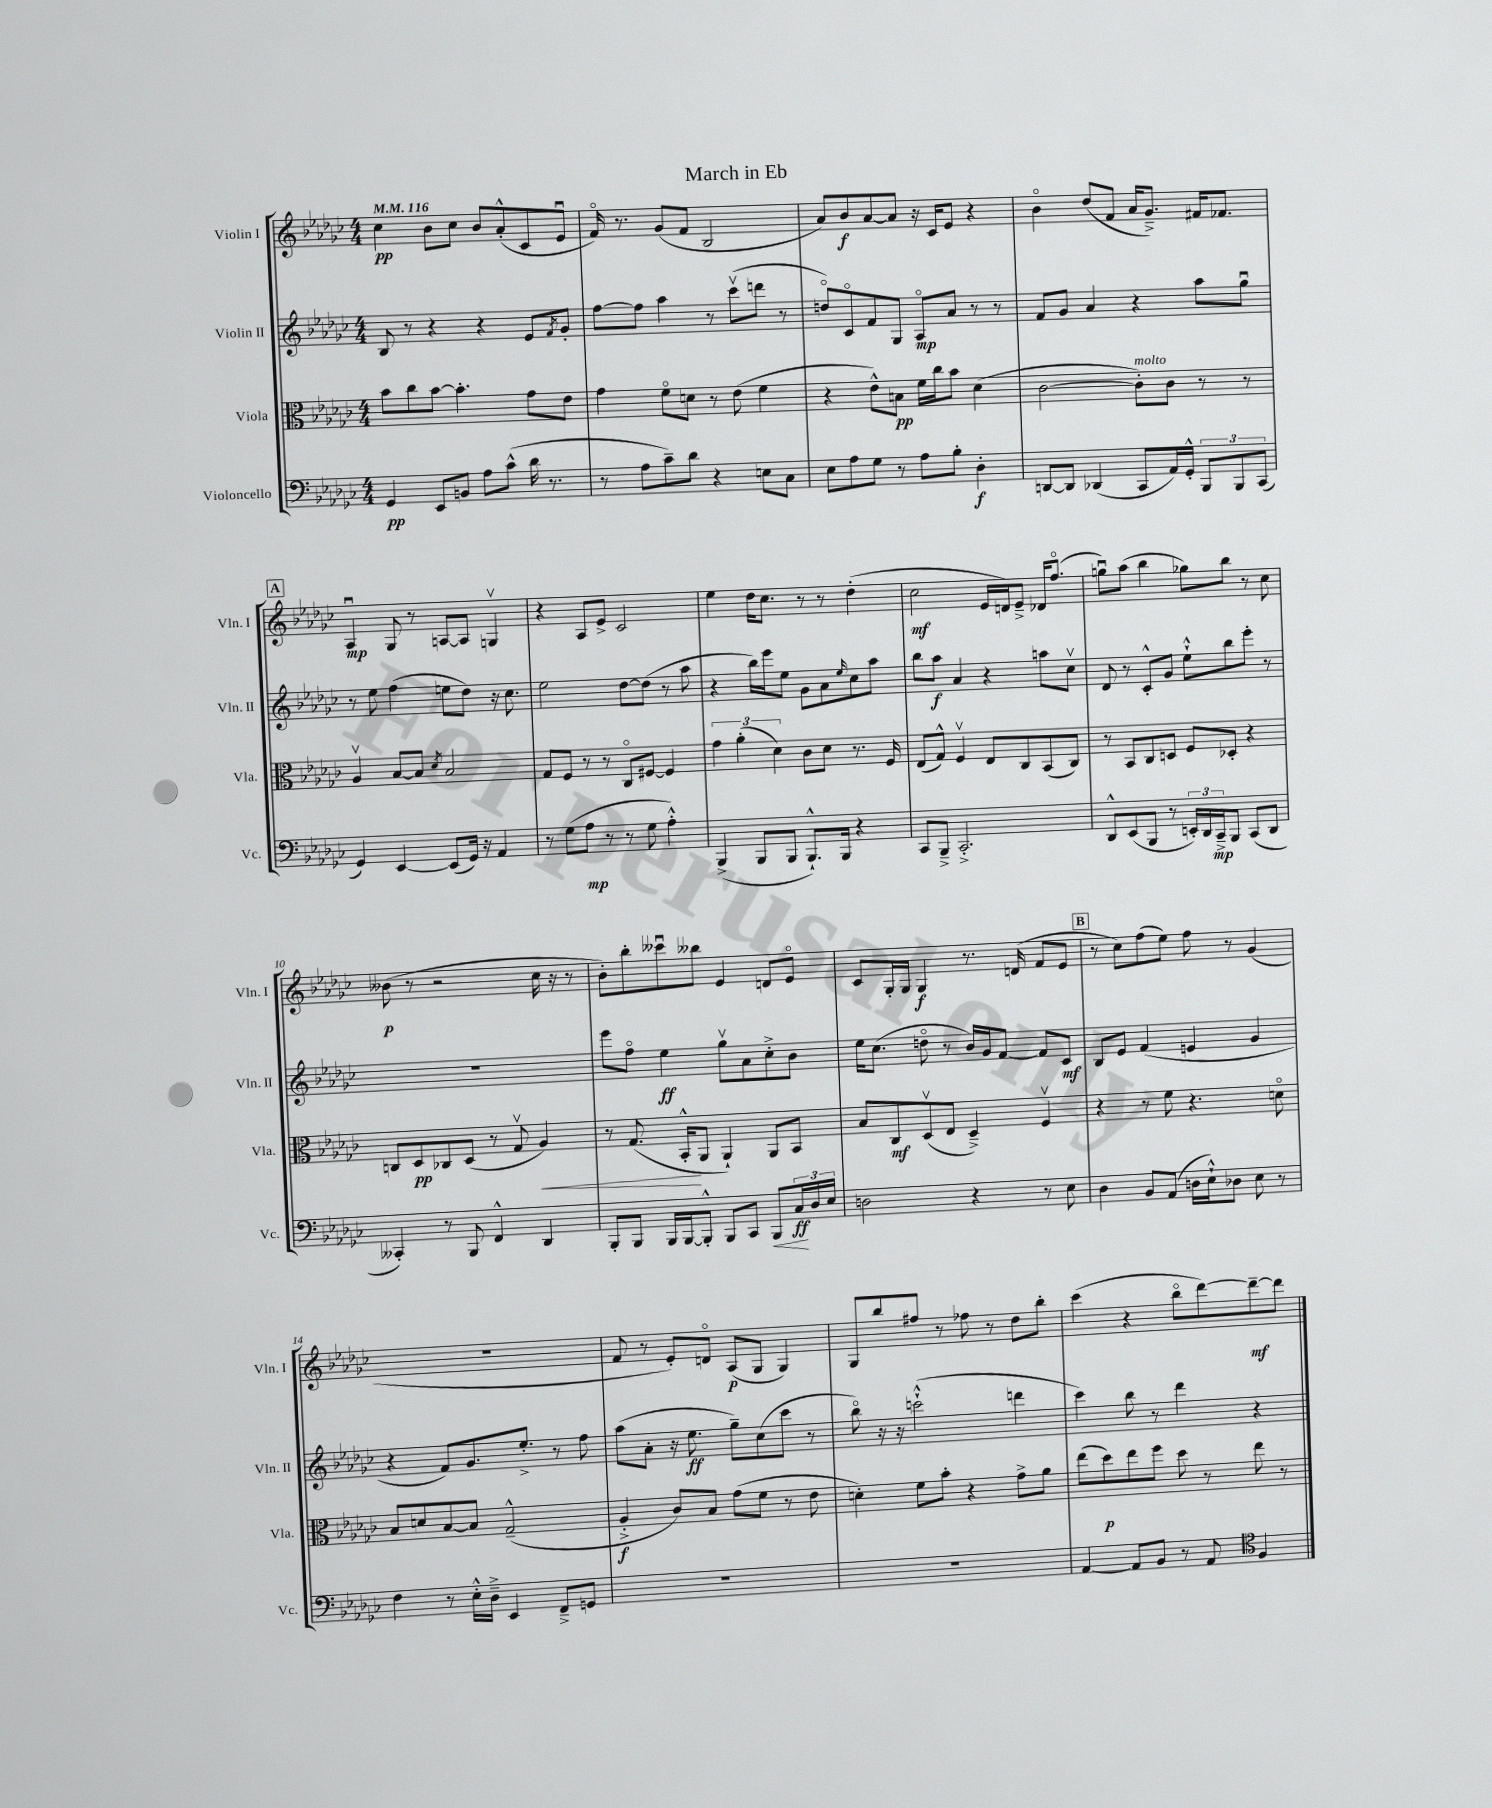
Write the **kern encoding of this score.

**kern	**dynam	**kern	**dynam	**kern	**dynam	**kern	**dynam
*part4	*part4	*part3	*part3	*part2	*part2	*part1	*part1
*staff4	*staff4	*staff3	*staff3	*staff2	*staff2	*staff1	*staff1
*I"Violoncello	*	*I"Viola	*	*I"Violin II	*	*I"Violin I	*
*I'Vc.	*	*I'Vla.	*	*I'Vln. II	*	*I'Vln. I	*
*clefF4	*	*clefC3	*	*clefG2	*	*clefG2	*
*k[b-e-a-d-g-c-]	*	*k[b-e-a-d-g-c-]	*	*k[b-e-a-d-g-c-]	*	*k[b-e-a-d-g-c-]	*
*M4/4	*	*M4/4	*	*M4/4	*	*M4/4	*
*MM116	*	*MM116	*	*MM116	*	*MM116	*
=1	=1	=1	=1	=1	=1	=1	=1
4GG-/	pp	8b-\L	.	8B-/	.	4cc-\	pp
.	.	8cc-\	.	8r	.	.	.
8EE-/L	.	[8b-\J	.	4r	.	8b-\L	.
8BBn/J	.	4.b-'\]	.	.	.	8cc-\J	.
8A-\L	.	.	.	4r	.	8b-/L	.
(8c-^^\J	.	.	.	.	.	(8a-'^^/	.
16d-\	.	8g-\L	.	8e-/L	.	8c-/	.
8.r	.	.	.	.	.	.	.
.	.	.	.	8qf/	.	.	.
.	.	8e-\J	.	8g-'/J	.	8e-u/J	.
=2	=2	=2	=2	=2	=2	=2	=2
8r	.	4g-\	.	[8ff\L	.	16f/)	.
.	.	.	.	.	.	8.r	.
8A-\L	.	.	.	8ff\J]	.	.	.
8c-~\)	.	8f\L	.	4aa-\	.	(8g-/L	.
8d-\J	.	8dn\J	.	.	.	8f/J	.
4r	.	8r	.	8r	.	2B-/	.
.	.	(8e-\	.	(8ccc-v\L	.	.	.
8En\L	.	4f\	.	8dddn\J	.	.	.
8C-\J	.	.	.	8r	.	.	.
=3	=3	=3	=3	=3	=3	=3	=3
8E-\L	.	4r	.	8ddn/L)	.	8a-/L)	.
8A-\	.	.	.	8c-/	.	8b-/	f
8G-\J	.	8e-^^\L)	.	8f/	.	[8a-/	.
8r	.	8Bn\J	pp	8G-/J	.	8a-/J]	.
8A-\L	.	16f\LL	.	8A-/L	mp	16r	.
.	.	16cc-\J	.	.	.	16c-/KL	.
8B-'\J	.	8b-\J	.	8a-/J	.	8e-/J	.
4D-'\	f	(4d-\	.	8r	.	4r	.
.	.	.	.	8r	.	.	.
=4	=4	=4	=4	=4	=4	=4	=4
[8DDn/L	.	[2c-\	.	8f/L	.	4b-\	.
8DD/J]	.	.	.	8g-/J	.	.	.
(4DD-X/	.	.	.	4a-/	.	(8dd-/L	.
.	.	.	.	.	.	8f/J	.
!	!	!LO:TX:a:i:t=molto	!	!	!	!	!
8CC-/L	.	8c-'\L])	.	4r	.	16a-/KL	.
.	.	.	.	.	.	8.g-~^/J)	.
16AA-/L)	.	8c-\J	.	.	.	.	.
16GG-'^^/JJ	.	.	.	.	.	.	.
12BBB-/L	.	8r	.	8aa-\L	.	16f#X/KL	.
.	.	.	.	.	.	8.f-X/J	.
12BBB-/	.	.	.	.	.	.	.
.	.	8r	.	8gg-u\J	.	.	.
(12CC-/J	.	.	.	.	.	.	.
!!LO:LB:g=z
!!LO:REH:place=s1:t=A
=5	=5	=5	=5	=5	=5	=5	=5
4GG-/)	.	4A-v/	.	8r	.	4A-u/	mp
.	.	.	.	8ee-\	.	.	.
[4EE-/	.	[8B-/L	.	(4ff\	.	8G-/	.
.	.	8B-/J]	.	.	.	8r	.
.	.	8qd-/	.	.	.	.	.
(8EE-/L]	.	2B-/	.	8een\L	.	[8An/L	.
16GG-/Jk)	.	.	.	8dd-\J)	.	8A/J]	.
16r	.	.	.	.	.	.	.
4AA-/	.	.	.	16r	.	4Gnv/	.
.	.	.	.	8.cc-\	.	.	.
=6	=6	=6	=6	=6	=6	=6	=6
8r	.	8G-/L	.	2ee-\	.	4r	.
(8G-\L	.	8F/J	.	.	.	.	.
8A-\J	mp	8r	.	.	.	8A-/L	.
8r	.	8r	.	.	.	8e-^/J	.
8r	.	8C-/L	.	[8dd-\L	.	2c-/	.
8G-\	.	[8F#X/J	.	(8dd-\J]	.	.	.
4A-'^^\)	.	4F#/]	.	8r	.	.	.
.	.	.	.	8aa-\	.	.	.
=7	=7	=7	=7	=7	=7	=7	=7
(4BBB-^/	.	6g-\	.	4r	.	4ee-\	.
.	.	(6a-'\	.	.	.	.	.
8BBB-/L	.	.	.	16bb-\LL)	.	16dd-\KL	.
.	.	.	.	16eee-\J	.	8.cc-\J	.
.	.	6d-\)	.	.	.	.	.
8BBB-/J	.	.	.	8ee-\J	.	.	.
8.BBB-`^^/L)	.	8c-\L	.	8g-\L	.	8r	.
.	.	8d-\J	.	8a-\	.	8r	.
16BBB-/Jk	.	.	.	.	.	.	.
.	.	.	.	16qqee-/	.	.	.
4r	.	8.r	.	8cc-\	.	(4dd-'\	.
.	.	.	.	8aa-\J	.	.	.
.	.	16F/	.	.	.	.	.
=8	=8	=8	=8	=8	=8	=8	=8
8CC-/L	.	(8E-/L	.	8bb-\L	.	2cc-\	mf
8BBB-~^/J	.	8G-^^/J)	.	8aa-\J	f	.	.
2.CC-'^/	.	4Fv/	.	4a-/	.	.	.
.	.	8E-/L	.	4r	.	16e-/LL	.
.	.	.	.	.	.	16dn/J)	.
.	.	8C-/	.	.	.	8e-~^/J	.
.	.	(8BB-/	.	8aan\L	.	16d-X/KL	.
.	.	.	.	.	.	(8.ff/J	.
.	.	8C-/J)	.	8cc-v\J	.	.	.
=9	=9	=9	=9	=9	=9	=9	=9
8DD-^^/L	.	8r	.	8d-/	.	8ggnu\L)	.
(8EE-/	.	8BB-/L	.	8r	.	(8aa-\J	.
8BBB-/J	.	8C-/	.	8c-'^^/L	.	4bb-\	.
8r	.	8Dn/J	.	8g-/J	.	.	.
24EEn'/LL)	.	8F/L	.	8ee-`^^\L	.	8gg-X\L)	.
24DD-/	.	.	.	.	.	.	.
24CC-~^/J	mp	.	.	.	.	.	.
8BBB-/J	.	8D-X'/J	.	8bb-\	.	8bb-\J	.
(8CC-/L	.	4r	.	8eee-'\J	.	8r	.
8DD-/J	.	.	.	8r	.	8cc-\	.
!!LO:LB:g=z
=10	=10	=10	=10	=10	=10	=10	=10
4CC--X'/)	.	8Cn/L	.	1r	.	(8b--X\	p
.	.	8D-/	pp	.	.	8r	.
8r	.	8C-X/	.	.	.	2r	.
8BBB-/	.	(8D-/J	.	.	.	.	.
4FF^^/	.	8r	.	.	.	.	.
.	.	8G-v/	.	.	.	.	.
!	!	!	!LO:HP:b	!	!	!	!
4DD-/	.	4A-/)	<	.	.	16cc-\	.
.	.	.	.	.	.	16r	.
.	.	.	.	.	.	8r	.
=11	=11	=11	=11	=11	=11	=11	=11
8BBB-'/L	.	8r	.	8eee-\L	.	8b-'\L)	.
8BBB-/J	.	(8.G-/	.	8ff\J	.	8bb-'\	.
16BBB-/LL	.	.	.	4ee-\	ff	8ccc--Xu\	.
[16BBB-/J	.	16BB-'^^/KL	.	.	.	.	.
8BBB-'^^/J]	.	8AA-/J	[	.	.	8bb--X\J	.
8BBB-/L	.	4AA-`/)	.	8gg-v\L	.	4e-/	.
8CC-/J	.	.	.	8a-\	.	.	.
!	!LO:HP:b	!	!	!	!	!	!
8BBB-/L	<	8AA-/L	.	8cc-'^\	.	8dn/L	.
24C-/L	ff	8BB-/J	.	8b-\J	.	8e-/J	.
24D-/	[	.	.	.	.	.	.
24E-/JJ	.	.	.	.	.	.	.
=12	=12	=12	=12	=12	=12	=12	=12
2Dn\	.	8B-/L	.	16ee-\KL	.	8c-/L	.
.	.	.	.	(8.cc-\J	.	.	.
.	.	8C-/	mf	.	.	16G-'/L	.
.	.	.	.	.	.	16G-/JJ	.
.	.	(8D-v/	.	8ddn\	.	4G-/	f
.	.	8E-/J	.	8r	.	.	.
4r	.	4D-~^/)	.	16b-/LL)	.	8.r	.
.	.	.	.	16g-/J	.	.	.
.	.	.	.	[8f/J	.	.	.
.	.	.	.	.	.	(16dn/	.
8r	.	4Fv/	.	8f/L]	.	8f/L	.
8E-\	.	.	.	8c-/J	mf	8e-/J	.
!!LO:REH:place=s1:t=B
=13	=13	=13	=13	=13	=13	=13	=13
4D-\	.	4r	.	8B-/L	.	8r	.
.	.	.	.	8e-/J	.	8cc-\L)	.
8BB-/L	.	8r	.	(4f/	.	(8ff\	.
(8AA-/J	.	8f\	.	.	.	8ee-\J)	.
16Dn\LL	.	4.r	.	4en/	.	8ff\	.
16E-`^^\J)	.	.	.	.	.	.	.
8D-X\J	.	.	.	.	.	8r	.
8E-\	.	.	.	4g-/	.	(4g-/	.
8r	.	8dn\	.	.	.	.	.
!!LO:LB:g=z
=14	=14	=14	=14	=14	=14	=14	=14
4F\	.	8B-/L	.	4r	.	1r	.
.	.	8dn/	.	.	.	.	.
8r	.	[8B-/	.	8f/L)	.	.	.
16E-'^^\LL	.	8B-/J]	.	8.g-/	.	.	.
16D-~^\JJ	.	.	.	.	.	.	.
4EE-/	.	(2G-~^^/	.	.	.	.	.
.	.	.	.	8.ee-'^/J	.	.	.
8FF~^/L	.	.	.	8r	.	.	.
8GGn/J	.	.	.	8ff\	.	.	.
=15	=15	=15	=15	=15	=15	=15	=15
1r	.	4A-'^/	f	(8aa-\L	.	8f/	.
.	.	.	.	8a-'\J	.	8r	.
.	.	8c-/L)	.	16r	.	8e-'/L)	.
.	.	.	.	8.ee-\	ff	.	.
.	.	8B-/J	.	.	.	8dn/J	.
.	.	(8g-\L	.	8gg-~\L)	.	(8A-/L	p
.	.	8f\J	.	(8cc-\	.	8G-/J	.
.	.	8r	.	8ccc-\J	.	4G-/)	.
.	.	8e-\	.	8r	.	.	.
=16	=16	=16	=16	=16	=16	=16	=16
1r	.	4dn'\)	.	8bb-\)	.	8G-/L	.
.	.	.	.	16r	.	8bb-/	.
.	.	.	.	16r	.	.	.
.	.	8f\L	.	(2cccn`^^\	.	8ff#X/J	.
.	.	8b-'\J	.	.	.	8r	.
.	.	4r	.	.	.	8ff-X\	.
.	.	.	.	.	.	8r	.
.	.	8g-^\L	.	4dddn\	.	8dd-\L	.
.	.	8a-\J	.	.	.	8bb-'\J	.
=17	=17	=17	=17	=17	=17	=17	=17
[4AA-/	.	(8ee-\L	.	4ccc-\)	.	(4ccc-\	.
.	.	8dd-\)	p	.	.	.	.
8AA-/L]	.	8ee-\	.	8bb-\	.	4r	.
8BB-/J	.	8ff\J	.	8r	.	.	.
8r	.	8dd-\	.	4ddd-\	.	8bb-\L	.
8AA-/	.	8r	.	.	.	[8ddd-\)	.
*clefC4	*	*	*	*	*	*	*
4F/	.	8ee-\	.	4r	.	8ddd-~\_	mf
.	.	8r	.	.	.	8ddd-\J]	.
==	==	==	==	==	==	==	==
*-	*-	*-	*-	*-	*-	*-	*-
